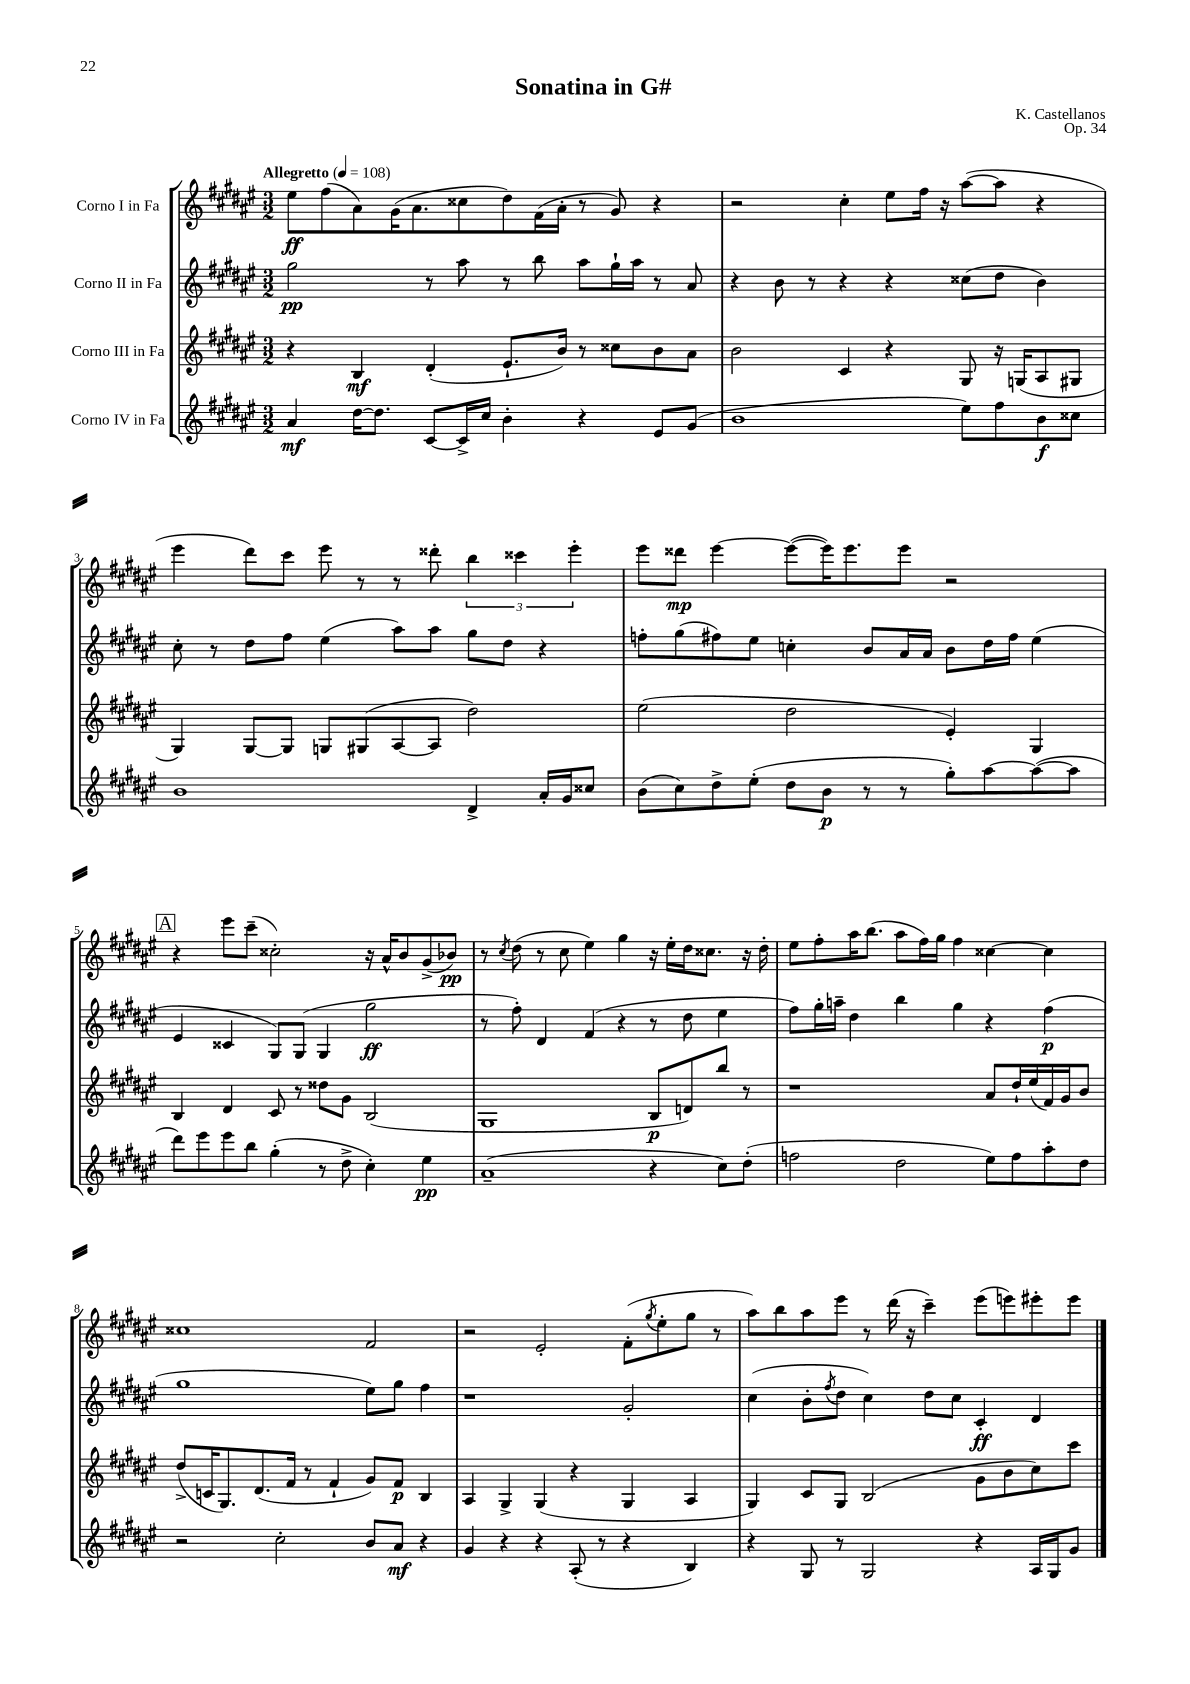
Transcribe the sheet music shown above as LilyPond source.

\header { title = "Sonatina in G#" composer = "K. Castellanos" opus = "Op. 34" }
<<
\new StaffGroup <<
\new Staff = "s0" \with { instrumentName = "Corno I in Fa" } {
    \clef treble \key fis \major \numericTimeSignature \time 3/2 \tempo "Allegretto" 4 = 108
    eis''8\ff fis''8( ais'8) gis'16( ais'8. cisis''8 dis''8) fis'16( ais'16-. r8 gis'8) r4 |
    r2 cis''4-. eis''8 fis''16 r16 ais''8~( ais''8 r4 |
    eis'''4 dis'''8) cis'''8 eis'''8 r8 r8 disis'''8-. \tuplet 3/2 { b''4 cisis'''4 eis'''4-. } |
    eis'''8 disis'''8\mp eis'''4~ eis'''8~( eis'''16) eis'''8. eis'''8 r2 |
    \mark \markup { \box "A" } r4 eis'''8 cis'''8--( cisis''2-.) r16 ais'16-^ b'8 gis'8->( bes'8\pp) |
    r8 \acciaccatura { cis''8 } dis''8( r8 cis''8 eis''4) gis''4 r16 eis''16-. dis''16 cisis''8. r16 dis''16-. |
    eis''8 fis''8-. ais''16 b''8.( ais''8 fis''16) gis''16 fis''4 cisis''4~ cisis''4 |
    cisis''1 fis'2 |
    r2 eis'2-. fis'8-.( \acciaccatura { gis''8 } eis''8-. gis''8 r8 |
    ais''8) b''8 ais''8 eis'''8 r8 dis'''16( r16 cis'''4--) eis'''8( e'''8) eis'''8-. eis'''8 \bar "|." |
}
\new Staff = "s1" \with { instrumentName = "Corno II in Fa" } {
    \clef treble \key fis \major \numericTimeSignature \time 3/2
    gis''2\pp r8 ais''8 r8 b''8 ais''8 gis''16-! ais''16 r8 ais'8 |
    r4 b'8 r8 r4 r4 cisis''8( dis''8 b'4) |
    cis''8-. r8 dis''8 fis''8 eis''4( ais''8) ais''8 gis''8 dis''8 r4 |
    f''8-. gis''8( fis''8) eis''8 c''4-. b'8 ais'16 ais'16 b'8 dis''16 fis''16 eis''4( |
    \mark \markup { \box "A" } eis'4 cisis'4 gis8) gis8( gis4 gis''2\ff |
    r8 fis''8-.) dis'4 fis'4( r4 r8 dis''8 eis''4 |
    fis''8) gis''16-. a''16-- dis''4 b''4 gis''4 r4 fis''4\p( |
    gis''1 eis''8) gis''8 fis''4 |
    r1 gis'2-. |
    cis''4( b'8-. \acciaccatura { fis''8 } dis''8 cis''4) dis''8 cis''8 cis'4-.\ff dis'4 \bar "|." |
}
\new Staff = "s2" \with { instrumentName = "Corno III in Fa" } {
    \clef treble \key fis \major \numericTimeSignature \time 3/2
    r4 b4\mf dis'4-.( eis'8.-! b'16) r8 cisis''8 b'8 ais'8 |
    b'2 cis'4 r4 gis8 r16 g16( ais8 gis8 |
    gis4) gis8~ gis8 g8 gis8( ais8~ ais8 dis''2) |
    eis''2( dis''2 eis'4-.) gis4 |
    \mark \markup { \box "A" } b4 dis'4 cis'8 r8 disis''8 gis'8 b2( |
    gis1 b8\p d'8) b''8 r8 |
    r1 ais'8 dis''16-! eis''16( fis'16) gis'16 b'8 |
    dis''8->( c'16 gis8.) dis'8.( fis'16 r8 fis'4-! gis'8) fis'8\p b4 |
    ais4 gis4-> gis4( r4 gis4 ais4 |
    gis4) cis'8 gis8 b2( gis'8 b'8 cis''8) cis'''8 \bar "|." |
}
\new Staff = "s3" \with { instrumentName = "Corno IV in Fa" } {
    \clef treble \key fis \major \numericTimeSignature \time 3/2
    ais'4\mf dis''16~ dis''8. cis'8~ cis'16-> cis''16 b'4-. r4 eis'8 gis'8( |
    b'1 eis''8) fis''8 b'8\f cisis''8 |
    b'1 dis'4-> ais'16-. gis'16 cisis''8 |
    b'8( cis''8) dis''8-> eis''8-.( dis''8 b'8\p r8 r8 gis''8-.) ais''8~ ais''8~( ais''8 |
    \mark \markup { \box "A" } dis'''8) eis'''8 eis'''8 b''8 gis''4-.( r8 dis''8-> cis''4-.) eis''4\pp |
    ais'1--( r4 cis''8) dis''8-.( |
    f''2 dis''2 eis''8) f''8 ais''8-. dis''8 |
    r2 cis''2-. b'8 ais'8\mf r4 |
    gis'4 r4 r4 ais8-.( r8 r4 b4) |
    r4 gis8 r8 gis2 r4 ais16 gis16 gis'8 \bar "|." |
}
>>
>>
